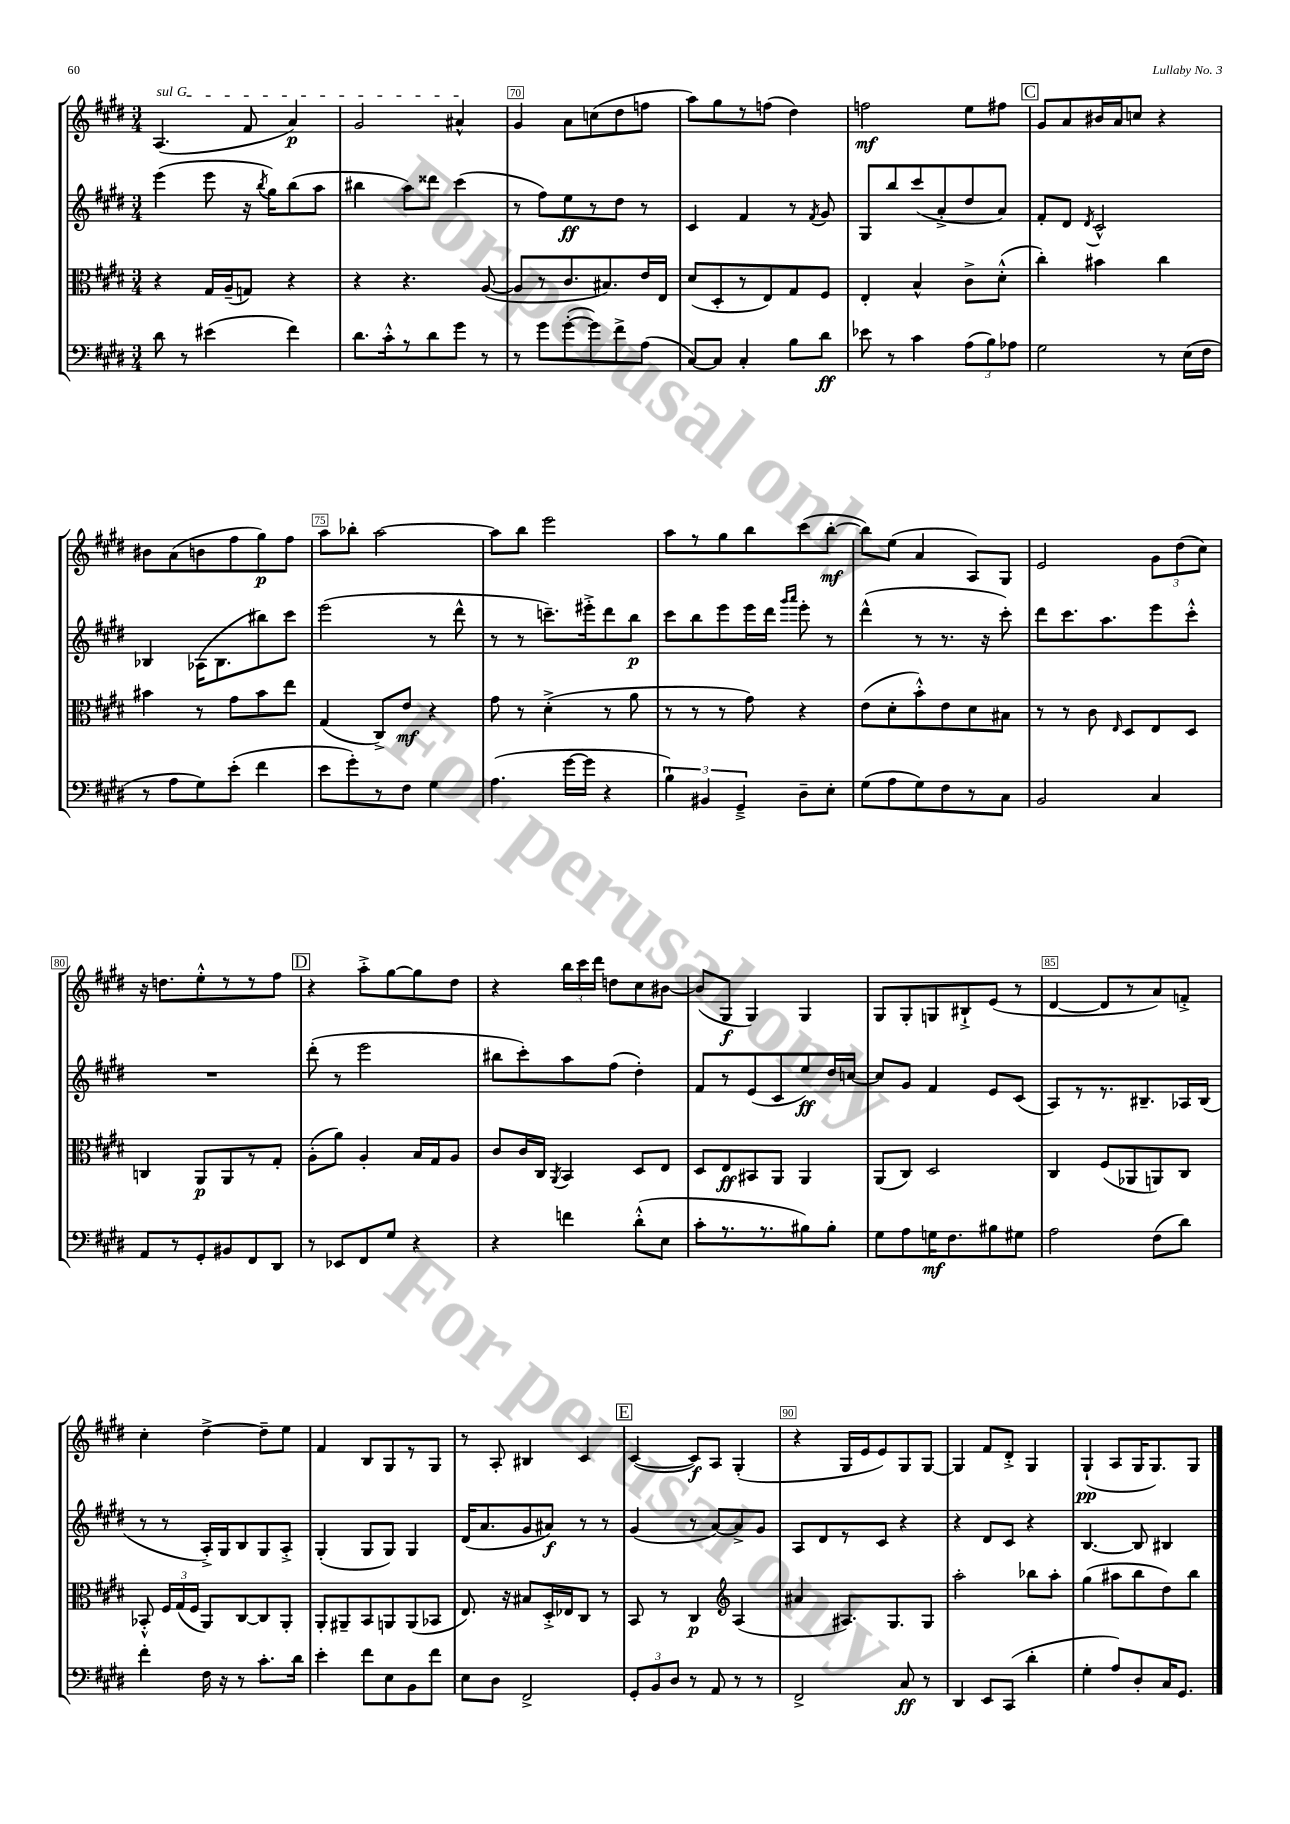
<<
\new StaffGroup <<
\new Staff = "s0" {
    \clef treble \key e \major \numericTimeSignature \time 3/4
    \autoBeamOff \once \override TextSpanner.bound-details.left.text = \markup { \italic "sul G" } a4.\startTextSpan( fis'8 a'4\p) |
    gis'2 ais'4-^\stopTextSpan |
    gis'4 a'8[ c''8( dis''8 f''8] |
    a''8[) gis''8 r8 f''8]( dis''4) |
    f''2\mf e''8[ fis''8] |
    \mark \markup { \box "C" } gis'8[ a'8 bis'16 a'16 c''8] r4 |
    bis'8[ a'8( b'8 fis''8 gis''8\p) fis''8] |
    a''8[ bes''8]-. a''2~ |
    a''8[ b''8] e'''2 |
    a''8[ r8 gis''8 b''8 cis'''8( b''8]~-.\mf |
    b''8[) e''8]( a'4 a8[) gis8] |
    e'2 \tuplet 3/2 { gis'8[ dis''8( cis''8]) } |
    r16 d''8.[ e''8-.-^ r8 r8 fis''8] |
    \mark \markup { \box "D" } r4 a''8[-.-> gis''8~ gis''8 dis''8] |
    r4 \tuplet 3/2 { b''16[ cis'''16 dis'''16] } d''8[ cis''8 bis'8]~ |
    bis'8[( gis8]\f gis4) gis4 |
    gis8[ gis8-. g8 bis8-!-> e'8]( r8 |
    dis'4~ dis'8[ r8 a'8) f'8]-.-> |
    cis''4-. dis''4~-> dis''8[-- e''8] |
    fis'4 b8[ gis8 r8 gis8] |
    r8 a8-. bis4 cis'4 |
    \mark \markup { \box "E" } cis'4~( cis'8[\f) a8] gis4-.( |
    r4 gis16[ e'16 e'8) gis8 gis8]~ |
    gis4 fis'8[ dis'8]-.-> gis4 |
    gis4-!\pp( a8[ gis16 gis8.) gis8] \bar "|." |
}
\new Staff = "s1" {
    \clef treble \key e \major \numericTimeSignature \time 3/4
    \autoBeamOff e'''4( e'''8 r16 \acciaccatura { b''8 } gis''16[) b''8( a''8] |
    bis''4 a''8[) disis'''8] cis'''4( |
    r8 fis''8[) e''8\ff r8 dis''8] r8 |
    cis'4 fis'4 r8 \acciaccatura { fis'8 } gis'8 |
    gis8[ b''8 cis'''8( a'8-.-> dis''8 a'8]) |
    \mark \markup { \box "C" } fis'8[-. dis'8] \acciaccatura { dis'8 } cis'2-^ |
    bes4 aes16[( bes8. bis''8) cis'''8] |
    e'''2( r8 dis'''8-^ |
    r8 r8 c'''8.[--) eis'''16-.-> dis'''8 b''8]\p |
    cis'''8[ b''8 e'''8 e'''16 dis'''16] \grace { gis'''16[ a'''16] } e'''8-. r8 |
    dis'''4-^( r8 r8. r16 cis'''8-.) |
    dis'''8[ cis'''8. a''8. e'''8 cis'''8]-.-^ |
    R2. |
    \mark \markup { \box "D" } dis'''8-.( r8 e'''2 |
    bis''8[ cis'''8-.) a''8 fis''8]( dis''4-.) |
    fis'8[ r8 e'8( cis'8 e''8\ff) dis''16 c''16]~ |
    c''8[ gis'8] fis'4 e'8[ cis'8]( |
    a8[) r8 r8. bis8.-- aes16 bis16]( |
    r8 r8 a16[-.->) gis16 b8 gis8 a8]-.-> |
    gis4-.( gis8[ gis8]) gis4 |
    dis'16[( a'8. gis'8 ais'8]\f) r8 r8 |
    \mark \markup { \box "E" } gis'4( r8 a'8[~) a'8-> gis'8] |
    a8[ dis'8 r8 cis'8] r4 |
    r4 dis'8[ cis'8] r4 |
    b4.~ b8 bis4 \bar "|." |
}
\new Staff = "s2" {
    \clef alto \key e \major \numericTimeSignature \time 3/4
    \autoBeamOff r4 gis16[ a16--( g8]) r4 |
    r4 r4. a8~( |
    a8[ r8 cis'8. bis8.) e'16 e16] |
    dis'8[( dis8-. r8 e8) gis8 fis8] |
    e4-. b4-^ cis'8[-> dis'8]-.-^( |
    \mark \markup { \box "C" } cis''4-.) bis'4 cis''4 |
    bis'4 r8 gis'8[ bis'8 e''8] |
    gis4( cis8[->) e'8]\mf r4 |
    gis'8 r8 dis'4-.->( r8 a'8 |
    r8 r8 r8 gis'8) r4 |
    e'8[( dis'8-. b'8-.-^) e'8 dis'8 bis8] |
    r8 r8 cis'8 \grace { e16 } dis8[ e8 dis8] |
    c4 a,8[\p a,8 r8 gis8]-. |
    \mark \markup { \box "D" } a8[-.( a'8]) a4-. b16[ gis16 a8] |
    cis'8[ cis'16 cis16] \acciaccatura { a,8 } b,4 dis8[ e8] |
    dis8[ e8\ff bis,8 a,8] a,4 |
    a,8[( cis8]) dis2 |
    cis4 fis8[( aes,8 a,8) cis8] |
    bes,8-.-^ \tuplet 3/2 { fis16[ gis16( fis16] } a,8[) cis8~ cis8 a,8]-. |
    a,8[-. ais,8-- b,8 a,8 a,8( bes,8] |
    e8.) r16 bis8[ dis16-.-> ees16 cis8] r8 |
    \mark \markup { \box "E" } b,8 r8 cis4\p \clef treble a4( |
    ais'4 ais8.[) gis8. gis8] |
    a''2-. bes''8[ a''8]-. |
    gis''4( ais''8[ b''8 dis''8) b''8] \bar "|." |
}
\new Staff = "s3" {
    \clef bass \key e \major \numericTimeSignature \time 3/4
    \autoBeamOff dis'8 r8 eis'4( fis'4) |
    dis'8.[ cis'16-.-^ r8 dis'8 gis'8] r8 |
    r8 gis'8[ gis'8~-.( gis'8) fis'8-> a8]( |
    cis8[~) cis8] cis4-. b8[ dis'8]\ff |
    ees'8 r8 cis'4 \tuplet 3/2 { a8[( b8) aes8] } |
    \mark \markup { \box "C" } gis2 r8 e16[( fis16] |
    r8 a8[ gis8) e'8]-.( fis'4 |
    e'8[ gis'8-.) r8 fis8] gis4 |
    a4.( gis'16[~ gis'16] r4 |
    \tuplet 3/2 { b4-!) bis,4 gis,4---> } dis8[-- e8]-. |
    gis8[( a8 gis8) fis8 r8 cis8] |
    b,2 cis4 |
    a,8[ r8 gis,8-. bis,8 fis,8 dis,8] |
    \mark \markup { \box "D" } r8 ees,8[ fis,8 gis8] r4 |
    r4 f'4 dis'8[-.-^( e8] |
    cis'8[-. r8. r8. bis8) bis8]-. |
    gis8[ a8 g16\mf fis8. bis8 gis8] |
    a2 fis8[( dis'8]) |
    fis'4-. fis16 r16 r8 cis'8.[-. dis'16] |
    e'4-. fis'8[ e8 b,8 fis'8] |
    e8[ dis8] fis,2-> |
    \mark \markup { \box "E" } \tuplet 3/2 { gis,8[-. b,8 dis8] } r8 a,8 r8 r8 |
    fis,2-> cis8\ff r8 |
    dis,4 e,8[ cis,8]( dis'4-. |
    gis4-. a8[) dis8-. cis16 gis,8.] \bar "|." |
}
>>
>>
\layout { \context { \Score currentBarNumber = #68 \override BarNumber.break-visibility = ##(#f #t #t) barNumberVisibility = #(every-nth-bar-number-visible 5) \override BarNumber.stencil = #(make-stencil-boxer 0.1 0.3 ly:text-interface::print) } }
